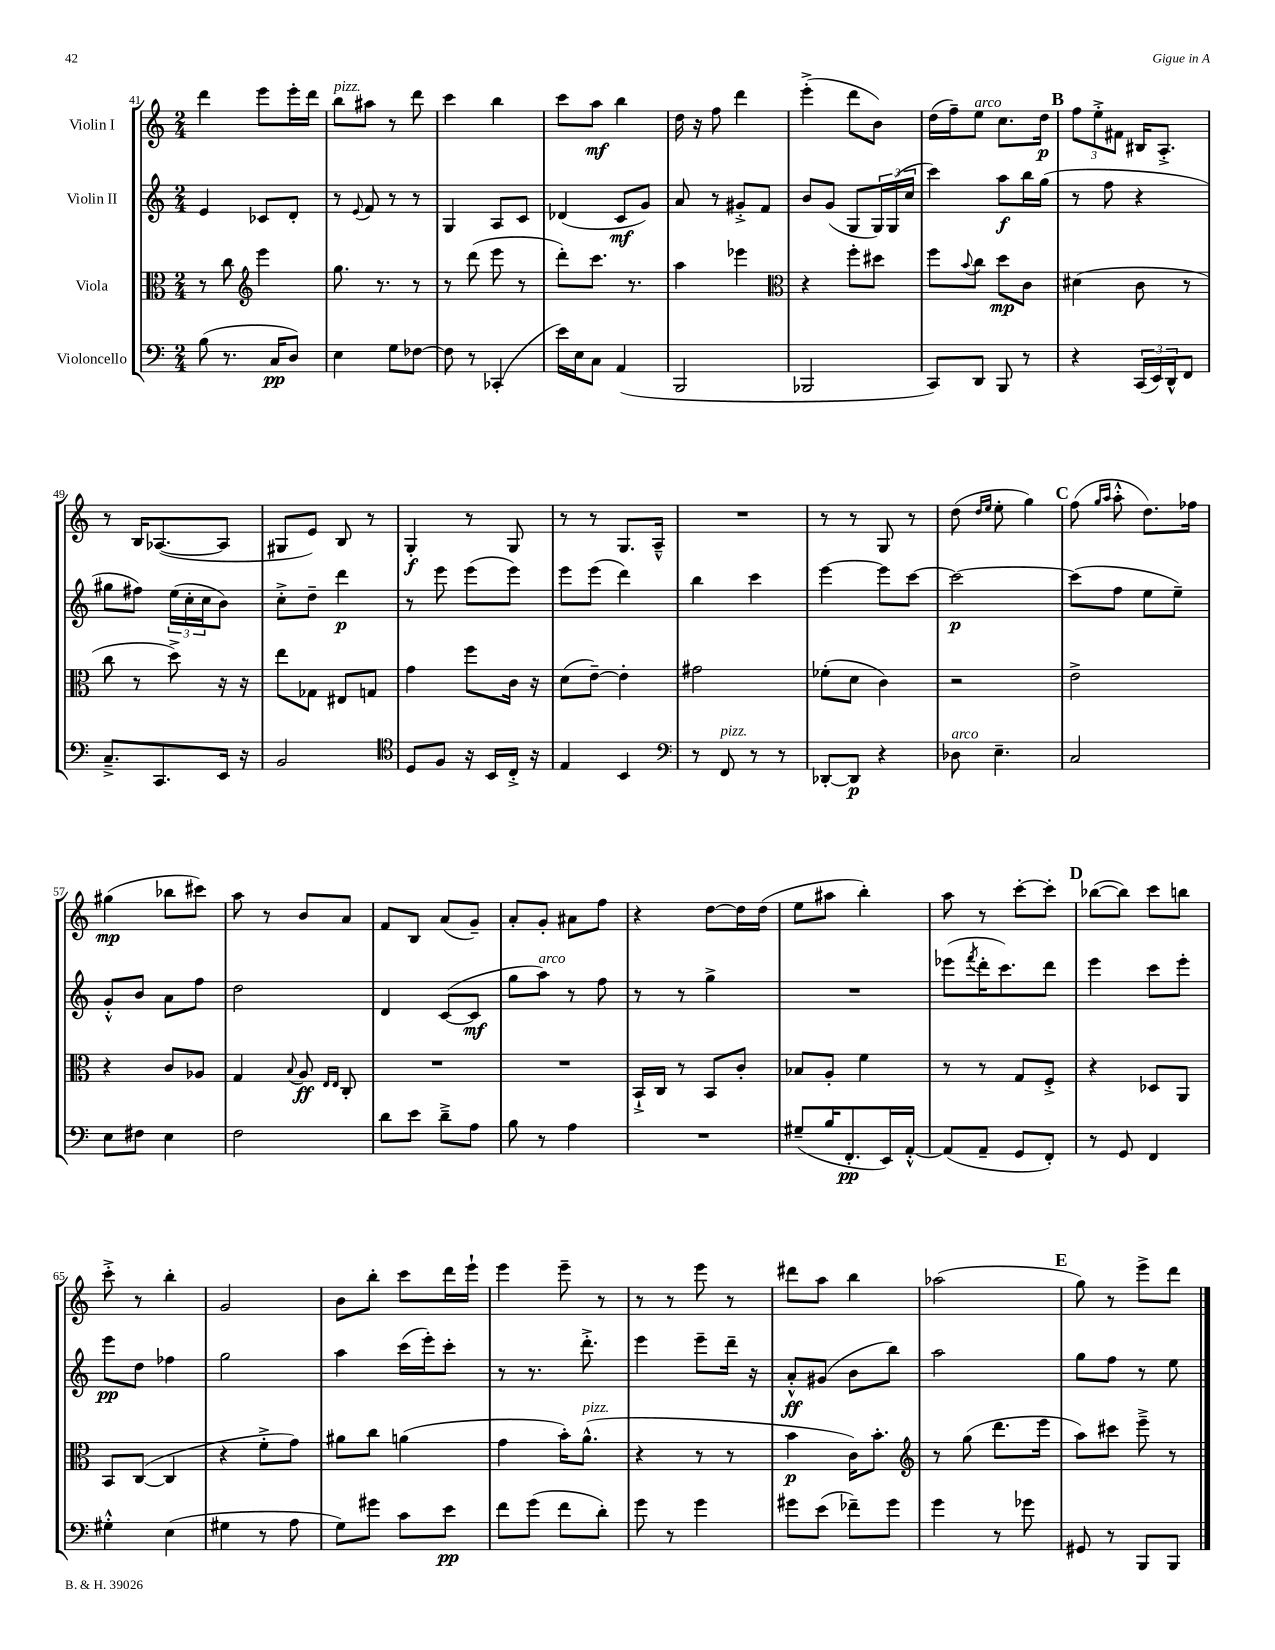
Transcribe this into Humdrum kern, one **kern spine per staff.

**kern	**dynam	**kern	**dynam	**kern	**dynam	**kern	**dynam
*part4	*part4	*part3	*part3	*part2	*part2	*part1	*part1
*staff4	*staff4	*staff3	*staff3	*staff2	*staff2	*staff1	*staff1
*I"Violoncello	*	*I"Viola	*	*I"Violin II	*	*I"Violin I	*
*clefF4	*	*clefC3	*	*clefG2	*	*clefG2	*
*k[]	*	*k[]	*	*k[]	*	*k[]	*
*M2/4	*	*M2/4	*	*M2/4	*	*M2/4	*
=41	=41	=41	=41	=41	=41	=41	=41
(8B\	.	8r	.	4e/	.	4ddd\	.
8.r	.	8cc\	.	.	.	.	.
*	*	*clefG2	*	*	*	*	*
.	.	4eee\	.	8c-X/L	.	8eee\L	.
16C/KL	pp	.	.	.	.	.	.
8D/J)	.	.	.	8d'/J	.	16eee'\L	.
.	.	.	.	.	.	16ddd\JJ	.
=42	=42	=42	=42	=42	=42	=42	=42
!	!	!	!	!	!	!LO:TX:a:i:t=pizz.	!
4E\	.	8.gg\	.	8r	.	8bb\L	.
.	.	.	.	8qqe/	.	.	.
.	.	.	.	8f/	.	8aa#X\J	.
.	.	8.r	.	.	.	.	.
8G\L	.	.	.	8r	.	8r	.
[8F-X\J	.	8r	.	8r	.	8ddd\	.
=43	=43	=43	=43	=43	=43	=43	=43
8F-\]	.	8r	.	4G/	.	4ccc\	.
8r	.	(8ddd\	.	.	.	.	.
(4CC-X'/	.	8eee\	.	8A/L	.	4bb\	.
.	.	8r	.	8c/J	.	.	.
=44	=44	=44	=44	=44	=44	=44	=44
16e\LL)	.	8ddd'\L)	.	(4d-X/	.	8ccc\L	.
16E\J	.	.	.	.	.	.	.
8C\J	.	8.ccc\J	.	.	.	8aa\J	mf
(4AA/	.	.	.	8c/L	mf	4bb\	.
.	.	8.r	.	.	.	.	.
.	.	.	.	8g/J)	.	.	.
=45	=45	=45	=45	=45	=45	=45	=45
2BBB/	.	4aa\	.	8a/	.	16dd\	.
.	.	.	.	.	.	16r	.
.	.	.	.	8r	.	8ff\	.
.	.	4eee-X\	.	8g#X'^/L	.	4ddd\	.
.	.	.	.	8f/J	.	.	.
=46	=46	=46	=46	=46	=46	=46	=46
*	*	*clefC3	*	*	*	*	*
2BBB-X/	.	4r	.	8b/L	.	(4eee'^\	.
.	.	.	.	(8g/J	.	.	.
.	.	8ff'\L	.	8G/L	.	8ddd\L	.
.	.	8dd#X\J	.	24G/L)	.	8b\J)	.
.	.	.	.	(24G/	.	.	.
.	.	.	.	24cc/JJ	.	.	.
=47	=47	=47	=47	=47	=47	=47	=47
8CC/L)	.	8ff\L	.	4ccc\)	.	(16dd\LL	.
.	.	.	.	.	.	16ff~\J)	.
.	.	8qqb/	.	.	.	.	.
!	!	!	!	!	!	!LO:TX:a:i:t=arco	!
8DD/J	.	8cc\J	.	.	.	8ee\J	.
8BBB/	.	8dd\L	mp	8aa\L	f	8.cc\L	.
8r	.	8c\J	.	16bb\L	.	.	.
.	.	.	.	(16gg\JJ	.	16dd\Jk	p
!!LO:REH:place=s1:t=B
=48	=48	=48	=48	=48	=48	=48	=48
4r	.	(4d#X\	.	8r	.	12ff\L	.
.	.	.	.	.	.	12ee'^\	.
.	.	.	.	8ff\	.	.	.
.	.	.	.	.	.	12f#X\J	.
(24CC/LL	.	8c\	.	4r	.	16B#X/KL	.
24EE/)	.	.	.	.	.	.	.
.	.	.	.	.	.	8.A'^/J	.
24DD^^/J	.	.	.	.	.	.	.
8FF/J	.	8r	.	.	.	.	.
!!LO:LB:g=z
=49	=49	=49	=49	=49	=49	=49	=49
8.C~^/L	.	8cc\	.	8gg#X\L	.	8r	.
.	.	8r	.	8ff#X\J)	.	16B/KL	.
8.CC/	.	.	.	.	.	([8.A-X/	.
.	.	8dd^\)	.	(24ee\LL	.	.	.
.	.	.	.	24cc'\	.	.	.
.	.	.	.	24cc\J	.	.	.
16EE/Jk	.	16r	.	8b\J)	.	8A-/J]	.
16r	.	16r	.	.	.	.	.
=50	=50	=50	=50	=50	=50	=50	=50
2BB/	.	8ee\L	.	8cc'^\L	.	8G#X/L	.
.	.	8G-X\J	.	8dd~\J	.	8e/J)	.
.	.	8E#X/L	.	4ddd\	p	8B/	.
.	.	8Gn/J	.	.	.	8r	.
=51	=51	=51	=51	=51	=51	=51	=51
*clefC4	*	*	*	*	*	*	*
8D/L	.	4g\	.	8r	.	4G'/	f
8F/J	.	.	.	8eee\	.	.	.
16r	.	8ff\L	.	(8eee\L	.	8r	.
16BB/LL	.	.	.	.	.	.	.
16C'^/JJ	.	16c\Jk	.	8eee\J)	.	8G/	.
16r	.	16r	.	.	.	.	.
=52	=52	=52	=52	=52	=52	=52	=52
4E/	.	(8d\L	.	8eee\L	.	8r	.
.	.	[8e~\J)	.	(8eee\J	.	8r	.
4BB/	.	4e'\]	.	4ddd\)	.	8.G/L	.
.	.	.	.	.	.	16A~^^/Jk	.
=53	=53	=53	=53	=53	=53	=53	=53
*clefF4	*	*	*	*	*	*	*
8r	.	2g#X\	.	4bb\	.	2r	.
!LO:TX:a:i:t=pizz.	!	!	!	!	!	!	!
8FF/	.	.	.	.	.	.	.
8r	.	.	.	4ccc\	.	.	.
8r	.	.	.	.	.	.	.
=54	=54	=54	=54	=54	=54	=54	=54
[8DD-X'/L	.	(8f-X'\L	.	[4eee\	.	8r	.
8DD-/J]	p	8d\J	.	.	.	8r	.
4r	.	4c\)	.	8eee\L]	.	8G/	.
.	.	.	.	[8ccc\J	.	8r	.
=55	=55	=55	=55	=55	=55	=55	=55
!LO:TX:a:i:t=arco	!	!	!	!	!	!	!
8D-X\	.	2r	.	2ccc\_	p	(8dd\	.
.	.	.	.	.	.	16qqdd/LL	.
.	.	.	.	.	.	16qqee/JJ	.
4.E~\	.	.	.	.	.	8ee'\	.
.	.	.	.	.	.	4gg\)	.
!!LO:REH:place=s1:t=C
=56	=56	=56	=56	=56	=56	=56	=56
2C/	.	2e^\	.	(8ccc\L]	.	(8ff\	.
.	.	.	.	.	.	16qqgg/LL	.
.	.	.	.	.	.	16qqaa/JJ	.
.	.	.	.	8ff\J	.	8aa'^^\	.
.	.	.	.	8ee\L	.	8.dd\L)	.
.	.	.	.	8ee~\J)	.	.	.
.	.	.	.	.	.	16ff-X\Jk	.
!!LO:LB:g=z
=57	=57	=57	=57	=57	=57	=57	=57
8E\L	.	4r	.	8g'^^/L	.	(4gg#X\	mp
8F#X\J	.	.	.	8b/J	.	.	.
4E\	.	8c/L	.	8a\L	.	8bb-X\L	.
.	.	8A-X/J	.	8ff\J	.	8ccc#X\J)	.
=58	=58	=58	=58	=58	=58	=58	=58
2F\	.	4G/	.	2dd\	.	8aa\	.
.	.	.	.	.	.	8r	.
.	.	8qqB/	.	.	.	.	.
.	.	8A/	ff	.	.	8b/L	.
.	.	16qqE/LL	.	.	.	.	.
.	.	16qqE/JJ	.	.	.	.	.
.	.	8C'/	.	.	.	8a/J	.
=59	=59	=59	=59	=59	=59	=59	=59
8d\L	.	2r	.	4d/	.	8f/L	.
8e\J	.	.	.	.	.	8B/J	.
8d~^\L	.	.	.	([8c/L	.	(8a/L	.
8A\J	.	.	.	8c/J]	mf	8g~/J)	.
=60	=60	=60	=60	=60	=60	=60	=60
8B\	.	2r	.	8gg\L	.	8a'/L	.
!	!	!	!	!LO:TX:a:i:t=arco	!	!	!
8r	.	.	.	8aa\J)	.	8g'/J	.
4A\	.	.	.	8r	.	8a#X\L	.
.	.	.	.	8ff\	.	8ff\J	.
=61	=61	=61	=61	=61	=61	=61	=61
2r	.	16BB`^/LL	.	8r	.	4r	.
.	.	16C/JJ	.	.	.	.	.
.	.	8r	.	8r	.	.	.
.	.	8BB/L	.	4gg^\	.	[8dd\L	.
.	.	8c'/J	.	.	.	16dd\L]	.
.	.	.	.	.	.	(16dd\JJ	.
=62	=62	=62	=62	=62	=62	=62	=62
(8G#X~/L	.	8B-X/L	.	2r	.	8ee\L	.
16B/K	.	8A'/J	.	.	.	8aa#X\J	.
8.FF'/	pp	.	.	.	.	.	.
.	.	4f\	.	.	.	4bb'\)	.
16EE/L)	.	.	.	.	.	.	.
[16AA'^^/JJ	.	.	.	.	.	.	.
=63	=63	=63	=63	=63	=63	=63	=63
(8AA/L]	.	8r	.	(8eee-X\L	.	8aa\	.
.	.	.	.	8qfff/	.	.	.
8AA~/J	.	8r	.	16ddd'\K	.	8r	.
.	.	.	.	8.ccc\)	.	.	.
8GG/L	.	8G/L	.	.	.	[8ccc'\L	.
8FF'/J)	.	8F'^/J	.	8ddd\J	.	8ccc'\J]	.
!!LO:REH:place=s1:t=D
=64	=64	=64	=64	=64	=64	=64	=64
8r	.	4r	.	4eee\	.	([8bb-X\L	.
8GG/	.	.	.	.	.	8bb-\J])	.
4FF/	.	8D-X/L	.	8ccc\L	.	8ccc\L	.
.	.	8AA/J	.	8eee'\J	.	8bbn\J	.
!!LO:LB:g=z
=65	=65	=65	=65	=65	=65	=65	=65
4G#X'^^\	.	8BB/L	.	8eee\L	pp	8ccc'^\	.
.	.	([8C/J	.	8dd\J	.	8r	.
(4E\	.	4C/]	.	4ff-X\	.	4bb'\	.
=66	=66	=66	=66	=66	=66	=66	=66
4G#X\	.	4r	.	2gg\	.	2g/	.
8r	.	8f'^\L	.	.	.	.	.
8A\	.	8g\J)	.	.	.	.	.
=67	=67	=67	=67	=67	=67	=67	=67
8G\L)	.	8a#X\L	.	4aa\	.	8b\L	.
8g#X\J	.	8cc\J	.	.	.	8bb'\J	.
8c\L	.	(4an\	.	(16ccc\LL	.	8ccc\L	.
.	.	.	.	16eee'\J)	.	.	.
8e\J	pp	.	.	8ccc'\J	.	16ddd\L	.
.	.	.	.	.	.	16eee`\JJ	.
=68	=68	=68	=68	=68	=68	=68	=68
8f\L	.	4g\	.	8r	.	4eee\	.
(8g\J	.	.	.	8.r	.	.	.
8f\L	.	16b'\KL)	.	.	.	8eee~\	.
!	!	!LO:TX:a:i:t=pizz.	!	!	!	!	!
.	.	(8.a^^\J	.	8.ddd'^\	.	.	.
8d'\J)	.	.	.	.	.	8r	.
=69	=69	=69	=69	=69	=69	=69	=69
8g\	.	4r	.	4eee\	.	8r	.
8r	.	.	.	.	.	8r	.
4g\	.	8r	.	8eee~\L	.	8eee\	.
.	.	8r	.	16ddd~\Jk	.	8r	.
.	.	.	.	16r	.	.	.
=70	=70	=70	=70	=70	=70	=70	=70
8g#X\L	.	4b\	p	8a'^^/L	ff	8ddd#X\L	.
(8e\J	.	.	.	(8g#X/J	.	8aa\J	.
8f-X~\L)	.	16c\KL)	.	8b\L	.	4bb\	.
.	.	8.b'\J	.	.	.	.	.
8g#\J	.	.	.	8bb\J)	.	.	.
=71	=71	=71	=71	=71	=71	=71	=71
*	*	*clefG2	*	*	*	*	*
4g\	.	8r	.	2aa\	.	(2aa-X\	.
.	.	(8gg\	.	.	.	.	.
8r	.	8.ddd\L	.	.	.	.	.
8g-X\	.	.	.	.	.	.	.
.	.	16eee\Jk	.	.	.	.	.
!!LO:REH:place=s1:t=E
=72	=72	=72	=72	=72	=72	=72	=72
8GG#X/	.	8aa\L)	.	8gg\L	.	8gg\)	.
8r	.	8ccc#X\J	.	8ff\J	.	8r	.
8BBB/L	.	8eee~^\	.	8r	.	8eee^\L	.
8BBB/J	.	8r	.	8ee\	.	8ddd\J	.
==	==	==	==	==	==	==	==
*-	*-	*-	*-	*-	*-	*-	*-
